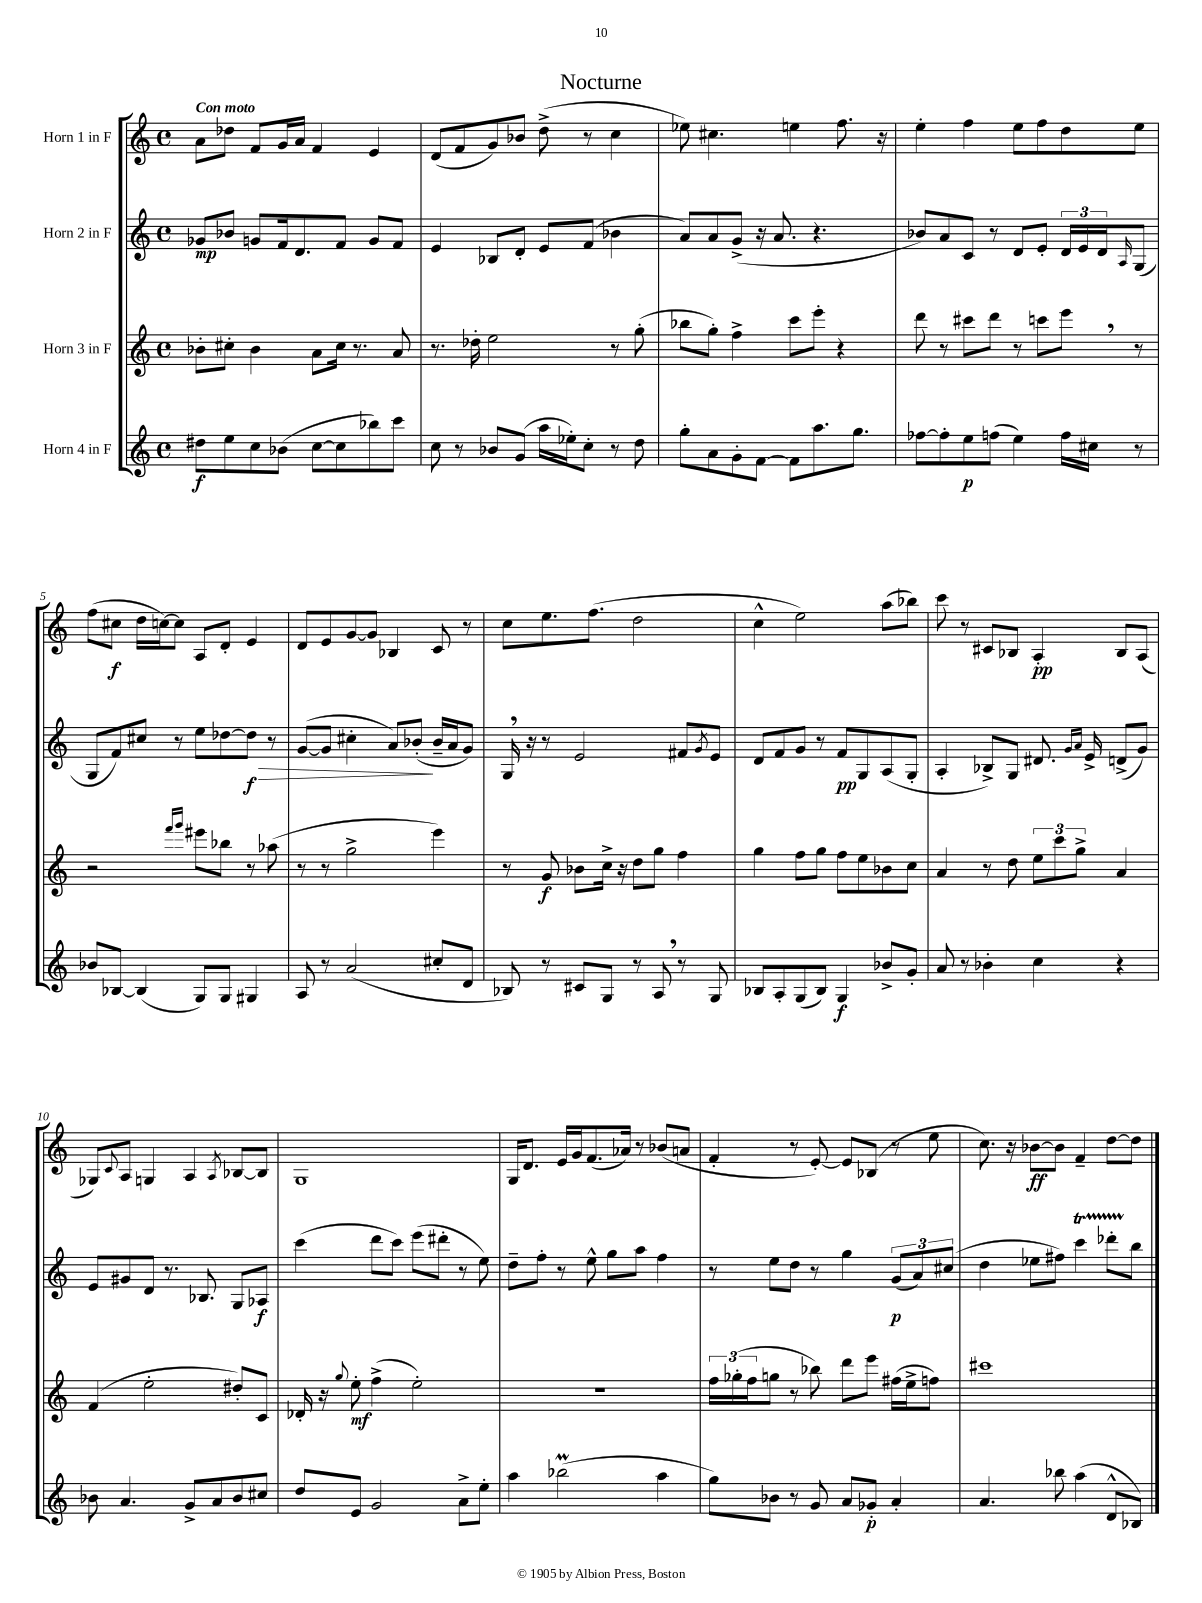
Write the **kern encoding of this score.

**kern	**dynam	**kern	**dynam	**kern	**dynam	**kern	**dynam
*part4	*part4	*part3	*part3	*part2	*part2	*part1	*part1
*staff4	*staff4	*staff3	*staff3	*staff2	*staff2	*staff1	*staff1
*I"Horn 4 in F	*	*I"Horn 3 in F	*	*I"Horn 2 in F	*	*I"Horn 1 in F	*
*clefG2	*	*clefG2	*	*clefG2	*	*clefG2	*
*k[]	*	*k[]	*	*k[]	*	*k[]	*
*M4/4	*	*M4/4	*	*M4/4	*	*M4/4	*
*met(c)	*	*met(c)	*	*met(c)	*	*met(c)	*
=1	=1	=1	=1	=1	=1	=1	=1
!	!	!	!	!	!	!LO:TX:a:B:t=Con moto	!
8dd#X\L	f	8b-X'\L	.	8g-X/L	mp	8a\L	.
8ee\	.	8cc#X'\J	.	8b-X/J	.	8dd-X\J	.
8cc\	.	4b-\	.	8gn/L	.	8f/L	.
(8b-X\J	.	.	.	16f/k	.	16g/L	.
.	.	.	.	8.d/	.	16a/JJ	.
[8cc\L	.	8a\L	.	.	.	4f/	.
8cc\]	.	16cc#\Jk	.	8f/J	.	.	.
.	.	8.r	.	.	.	.	.
8bb-X\)	.	.	.	8g/L	.	4e/	.
8ccc\J	.	8a/	.	8f/J	.	.	.
=2	=2	=2	=2	=2	=2	=2	=2
8cc\	.	8.r	.	4e/	.	(8d/L	.
8r	.	.	.	.	.	8f/	.
.	.	16dd-X'\	.	.	.	.	.
8b-X/L	.	2ee\	.	8B-X/L	.	8g/)	.
(8g/J	.	.	.	8d'/J	.	8b-X/J	.
16aa\LL	.	.	.	8e/L	.	(8dd^\	.
16ee-X'\J)	.	.	.	.	.	.	.
8cc'\J	.	.	.	(8f/J	.	8r	.
8r	.	8r	.	4b-X\	.	4cc\	.
8dd\	.	(8gg'\	.	.	.	.	.
=3	=3	=3	=3	=3	=3	=3	=3
8gg'\L	.	8bb-X\L	.	8a/L)	.	8ee-X\)	.
8a\	.	8gg'\J)	.	8a/	.	4.cc#X\	.
8g'\	.	4ff^\	.	(8g^/J	.	.	.
[8f\J	.	.	.	16r	.	.	.
.	.	.	.	8.a/	.	.	.
8f\L]	.	8ccc\L	.	.	.	4een\	.
8.aa\	.	8eee'\J	.	4.r	.	.	.
.	.	4r	.	.	.	8.ff\	.
8.gg\J	.	.	.	.	.	.	.
.	.	.	.	.	.	16r	.
=4	=4	=4	=4	=4	=4	=4	=4
[8ff-X\L	.	8ddd\	.	8b-X/L)	.	4ee'\	.
8ff-'\]	.	8r	.	8a/	.	.	.
8ee\	p	8ccc#X\L	.	8c/J	.	4ff\	.
(8ffn\J	.	8ddd\J	.	8r	.	.	.
4ee\)	.	8r	.	8d/L	.	8ee\L	.
.	.	8cccn\L	.	8e'/J	.	8ff\	.
16ff\LL	.	8eee,\J	.	24d/LL	.	8dd\	.
.	.	.	.	24e/	.	.	.
16cc#X\JJ	.	.	.	.	.	.	.
.	.	.	.	24d/J	.	.	.
.	.	.	.	16qqA/	.	.	.
8r	.	8r	.	(8G/J	.	8ee\J	.
!!LO:LB:g=z
=5	=5	=5	=5	=5	=5	=5	=5
8b-X/L	.	2r	.	8G/L	.	(8ff\L	.
[8B-X/J	.	.	.	8f/)	.	8cc#X\J	f
(4B-/]	.	.	.	8cc#X/J	.	16dd\LL	.
.	.	.	.	.	.	[16ccn\J)	.
.	.	.	.	8r	.	8cc\J]	.
.	.	16qqfff/LL	.	.	.	.	.
.	.	16qqggg/JJ	.	.	.	.	.
8G/L)	.	8eee#X\L	.	8ee\L	.	8A/L	.
8G/J	.	8bb-X\J	.	[8dd-X\	.	8d'/J	.
!	!	!	!	!	!LO:HP:b	!	!
4G#X/	.	8r	.	8dd-\J]	> f	4e/	.
.	.	(8aa-X\	.	8r	.	.	.
=6	=6	=6	=6	=6	=6	=6	=6
8A/	.	8r	.	([8g/L	.	8d/L	.
8r	.	8r	.	8g/J]	.	8e/	.
(2a/	.	2gg^\	.	4cc#X'\	.	[8g/	.
.	.	.	.	.	.	8g/J]	.
.	.	.	.	8a/L)	.	4B-X/	.
.	.	.	.	(8b-X'/J	.	.	.
8cc#X'/L	.	4eee\)	.	16b-~/LL	]	8c/	.
.	.	.	.	16a/J	.	.	.
8d/J	.	.	.	8g/J)	.	8r	.
=7	=7	=7	=7	=7	=7	=7	=7
8B-X/)	.	8r	.	16G,/	.	8cc\L	.
.	.	.	.	16r	.	.	.
8r	.	8g/	f	8r	.	8.ee\	.
8c#X/L	.	8b-X\L	.	2e/	.	.	.
.	.	.	.	.	.	(8.ff\J	.
8G/J	.	16cc^\Jk	.	.	.	.	.
.	.	16r	.	.	.	.	.
8r	.	8dd\L	.	.	.	2dd\	.
8A,/	.	8gg\J	.	.	.	.	.
8r	.	4ff\	.	8f#X/L	.	.	.
.	.	.	.	8qg/	.	.	.
8G/	.	.	.	8e/J	.	.	.
=8	=8	=8	=8	=8	=8	=8	=8
8B-X/L	.	4gg\	.	8d/L	.	4cc^^\	.
8A'/	.	.	.	8f/	.	.	.
(8G/	.	8ff\L	.	8g/J	.	2ee\)	.
8B-/J)	.	8gg\J	.	8r	.	.	.
4G/	f	8ff\L	.	8f/L	pp	.	.
.	.	8ee\	.	8G/	.	.	.
8b-X^/L	.	8b-X\	.	(8A/	.	(8aa\L	.
8g'/J	.	8cc\J	.	8G'/J	.	8bb-X\J)	.
=9	=9	=9	=9	=9	=9	=9	=9
8a/	.	4a/	.	4A'/	.	8ccc\	.
8r	.	.	.	.	.	8r	.
4b-X'\	.	8r	.	8B-X^/L)	.	8c#X/L	.
.	.	8dd\	.	8G/J	.	8B-X/J	.
4cc\	.	12ee\L	.	8.d#X/	.	4A'/	pp
.	.	12ccc\	.	.	.	.	.
.	.	12gg^\J	.	.	.	.	.
.	.	.	.	16qqg/LL	.	.	.
.	.	.	.	16qqa/JJ	.	.	.
.	.	.	.	16e^/	.	.	.
4r	.	4a/	.	(8dn^/L	.	8B-/L	.
.	.	.	.	8g/J)	.	(8A/J	.
!!LO:LB:g=z
=10	=10	=10	=10	=10	=10	=10	=10
8b-X\	.	(4f/	.	8e/L	.	8G-X/L)	.
.	.	.	.	.	.	8qqc/	.
4.a/	.	.	.	8g#X/	.	8A/J	.
.	.	2ee'\	.	8d/J	.	4Gn/	.
.	.	.	.	8.r	.	.	.
8g^/L	.	.	.	.	.	4A/	.
.	.	.	.	8.B-X/	.	.	.
8a/	.	.	.	.	.	.	.
.	.	.	.	.	.	8qA/	.
8b-/	.	8dd#X'/L)	.	8G/L	.	[8B-X/L	.
8cc#X/J	.	8c/J	.	8A-X/J	f	8B-/J]	.
=11	=11	=11	=11	=11	=11	=11	=11
8dd/L	.	16d-X'/	.	(4ccc\	.	1G	.
.	.	16r	.	.	.	.	.
.	.	8qqgg/	.	.	.	.	.
8e/J	.	8ee'\	mf	.	.	.	.
2g/	.	(4ff^\	.	8ddd\L	.	.	.
.	.	.	.	8ccc\J)	.	.	.
.	.	2ee'\)	.	(8eee\L	.	.	.
.	.	.	.	8ddd#X'\J	.	.	.
8a^\L	.	.	.	8r	.	.	.
8ee'\J	.	.	.	8ee\)	.	.	.
=12	=12	=12	=12	=12	=12	=12	=12
4aa\	.	1r	.	8dd~\L	.	16G/KL	.
.	.	.	.	.	.	8.d/J	.
.	.	.	.	8ff'\J	.	.	.
(2bb-XM\	.	.	.	8r	.	16e/LL	.
.	.	.	.	.	.	16g/J	.
.	.	.	.	8ee^^\	.	(8.f/	.
.	.	.	.	8gg\L	.	.	.
.	.	.	.	.	.	16a-X/Jk)	.
.	.	.	.	8aa\J	.	8r	.
4aa\	.	.	.	4ff\	.	(8b-X/L	.
.	.	.	.	.	.	8an/J	.
=13	=13	=13	=13	=13	=13	=13	=13
8gg\L)	.	24ff\LL	.	8r	.	4f'/	.
.	.	(24gg-X'\	.	.	.	.	.
.	.	24ff\J	.	.	.	.	.
8b-X\J	.	8ggn\J	.	8ee\L	.	.	.
8r	.	8r	.	8dd\J	.	8r	.
8g/	.	8bb-X\)	.	8r	.	[8e'/)	.
8a/L	.	8ddd\L	.	4gg\	.	8e/L]	.
8g-X'/J	p	8eee\J	.	.	.	(8B-X/J	.
4a'/	.	(16ff#X\LL	.	(12g/L	p	8r	.
.	.	16ee^\J	.	.	.	.	.
.	.	.	.	12a/)	.	.	.
.	.	8ffn\J)	.	.	.	8ee\	.
.	.	.	.	(12cc#X/J	.	.	.
=14	=14	=14	=14	=14	=14	=14	=14
4.a/	.	1ccc#X	.	4dd\	.	8.cc\)	.
.	.	.	.	.	.	16r	.
.	.	.	.	8ee-X\L	.	[8b-X\L	ff
8bb-X\	.	.	.	8ff#X\J)	.	8b-\J]	.
(4aa\	.	.	.	4cccT\	.	4f~/	.
8d^^/L	.	.	.	8ddd-XTTT'\L	.	[8dd\L	.
8B-X/J)	.	.	.	8bb\J	.	8dd\J]	.
==	==	==	==	==	==	==	==
*-	*-	*-	*-	*-	*-	*-	*-
